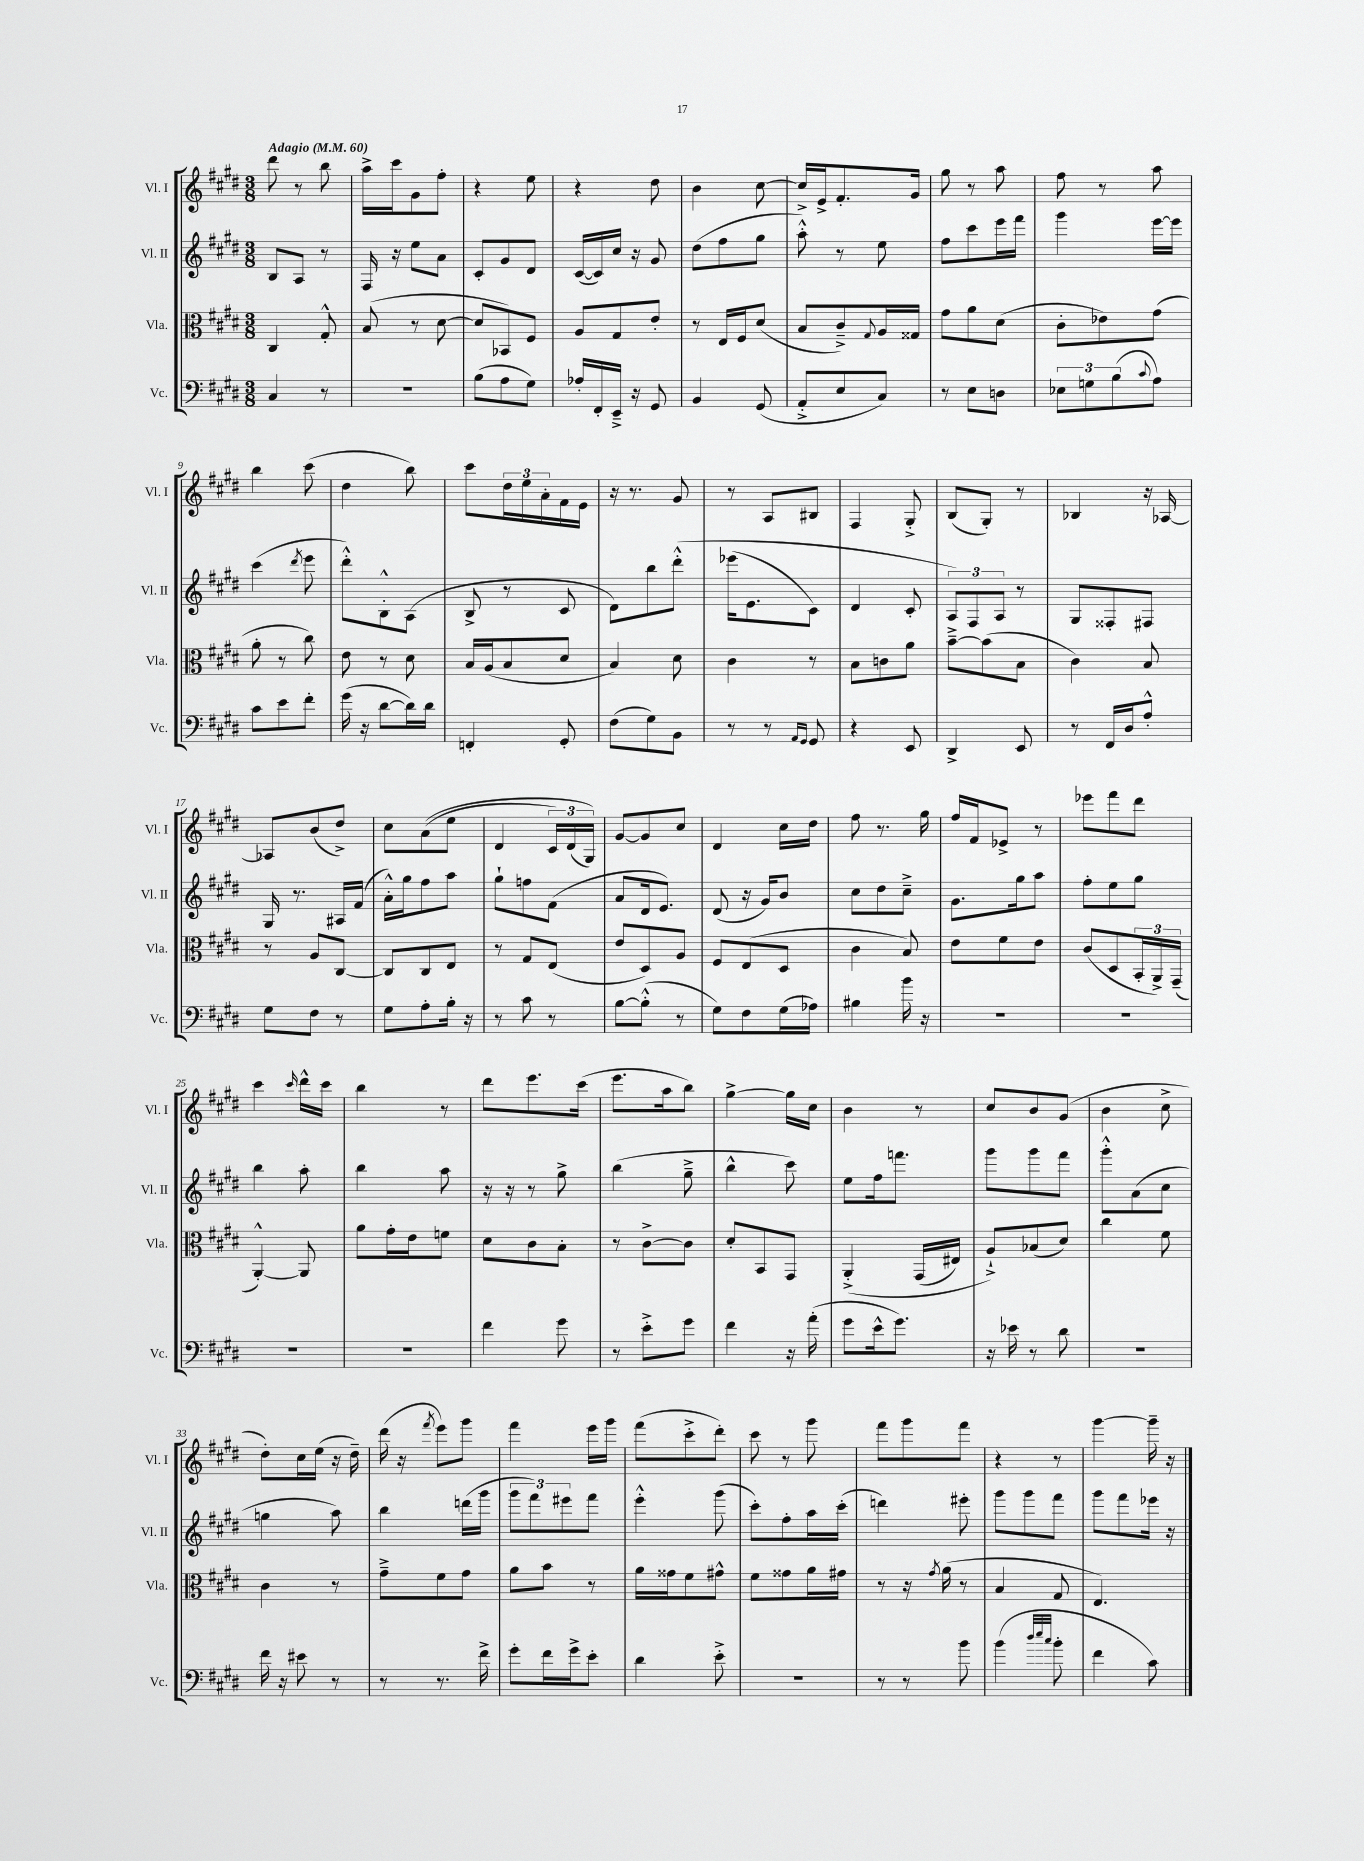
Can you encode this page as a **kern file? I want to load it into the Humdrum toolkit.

**kern	**kern	**kern	**kern
*staff4	*staff3	*staff2	*staff1
*clefF4	*clefC3	*clefG2	*clefG2
*k[f#c#g#d#]	*k[f#c#g#d#]	*k[f#c#g#d#]	*k[f#c#g#d#]
*M3/8	*M3/8	*M3/8	*M3/8
*MM60	*MM60	*MM60	*MM60
4C#/	4C#/	8B/L	8ddd#\
.	.	8A/J	8r
8r	8G#'^^/	8r	8bb\
=	=	=	=
4.r	(8B/	16F#/	16aa^\LL
.	.	16r	16ccc#\J
.	8r	8ee\L	8g#\
.	[8d#\	8a\J	8ff#'\J
=	=	=	=
(8B\L	8d#/]L	8c#'/L	4r
8A\	8BB-/)	8g#/	.
8G#\J)	8F#/J	8d#/J	8ee\
=	=	=	=
16A-'/LL	8A/L	([16c#/LL	4r
16FF#'/	.	16c#/])	.
16EE~^/JJ	8G#/	16cc#/JJ	.
16r	.	16r	.
8GG#/	8e'/J	8g#/	8dd#\
=	=	=	=
4BB/	8r	(8dd#\L	4b\
.	16E/LL	8ff#\	.
.	16F#/J	.	.
(8GG#/	(8d#/J	8gg#\J	[8cc#\
=	=	=	=
8AA'^/L	8B/L	8aa'^^\)	16cc#^/]LL
.	.	.	16e^/J
8E/	8c#~^/)	8r	8.f#'/
.	8qqG#/	.	.
8C#/J)	16A/L	8ee\	.
.	16G##/JJ	.	16g#/Jk
=	=	=	=
8r	8g#\L	8ff#\L	8gg#\
8E\L	8a\	8ccc#\	8r
8D\J	(8d#\J	16eee\L	8aa\
.	.	16fff#\JJ	.
=	=	=	=
12E-\L	8c#'\L	4ggg#\	8ff#\
12G\	.	.	.
.	8e-\)	.	8r
(12B\	.	.	.
8qqc#/	.	.	.
8A\J)	(8g#\J	[16eee\LL	8aa\
.	.	16eee\]JJ	.
=	=	=	=
8c#\L	8a'\	(4ccc#\	4bb\
8e\	8r	.	.
.	.	8qddd#/	.
8f#'\J	8cc#\)	8eee\	(8ccc#\
=	=	=	=
(16g#\	8e\	8ddd#'^^\L)	4dd#\
16r	.	.	.
[8d#\L	8r	8B'^^\	.
16d#\]L)	8d#\	(8A\J	8bb\)
16d#\JJ	.	.	.
=	=	=	=
4FF'/	16B/LL	8B^/	8ccc#\L
.	(16A/J	.	.
.	8B/	8r	24dd#\L
.	.	.	24ee\
.	.	.	24a'\
8GG#'/	8d#/J	8c#/	16f#\
.	.	.	16e\JJ
=	=	=	=
(8F#\L	4B/)	8d#\L)	16r
.	.	.	8.r
8G#\)	.	8bb\	.
8BB\J	8d#\	&(8ddd#'^^\J	8g#/
=	=	=	=
8r	4c#\	(16eee-\LK	8r
.	.	8.e\	.
8r	.	.	8A/L
16qqAA/LL	.	.	.
16qqGG#/JJ	.	.	.
8GG#/	8r	8c#\J)	8B#/J
=	=	=	=
4r	8B\L	4d#/	4F#/
.	8c\	.	.
8EE/	8a\J	8c#'/	8G#'^/
=	=	=	=
4DD#^/	[8b~^\L	12A/L&)	(8B/L
.	.	12F#/	.
.	(8b\]	.	8G#'/J)
.	.	12A/J	.
8EE/	8B\J	8r	8r
=	=	=	=
8r	4c#\)	8G#/L	4B-/
16FF#/LL	.	8F##'/	.
16D#/J	.	.	.
8A'^^/J	8B/	8F#/J	16r
.	.	.	[16A-/
=	=	=	=
8G#\L	8r	16G#/	8A-/]L
.	.	8.r	.
8F#\J	8A/L	.	(8b/
8r	[8C#/J	16A#/LL	8dd#^/J)
.	.	(16f#/JJ	.
=	=	=	=
8G#\L	8C#/]L	16a'^^\LL)	8cc#\L
.	.	16gg#\J	.
8A'\	8C#/	8ff#\	&((8a\
16B'\Jk	8E/J	8aa\J	8ee\J
16r	.	.	.
=	=	=	=
8r	8r	8gg#`\L	4d#/
8c#\	8G#/L	8ff\	.
8r	(8E/J	(8f#\J	24c#/LL)
.	.	.	(24d#/
.	.	.	24G#/JJ)&)
=	=	=	=
[8B\L	8e/L	8a/L	[8g#/L
(8B'^^\]J	8D#/)	16d#/k	8g#/]
.	.	8.e/J)	.
8r	8A/J	.	8cc#/J
=	=	=	=
8G#\L)	8F#/L	(8d#/	4d#/
8F#\	(8E/	16r	.
.	.	16g#/LK)	.
(16G#\L	8D#/J	8b/J	16cc#\LL
16A-\JJ)	.	.	16dd#\JJ
=	=	=	=
4B#\	4c#\	8cc#\L	8ff#\
.	.	8dd#\	8.r
16b\	8B/)	8cc#~^\J	.
16r	.	.	16gg#\
=	=	=	=
4.r	8e\L	8.g#\L	16ff#/LL
.	.	.	16f#/J
.	8f#\	.	8e-^/J
.	.	16gg#\k	.
.	8e\J	8aa\J	8r
=	=	=	=
4.r	(8c#/L	8ff#'\L	8eee-\L
.	8D#/	8ee\	8fff#\
.	24BB'/L	8gg#\J	8ddd#\J
.	24AA^/)	.	.
.	(24GG#~/JJ	.	.
=	=	=	=
4.r	[4AA'^^/)	4bb\	4ccc#\
.	.	.	16qqccc#/
.	8AA/]	8aa'\	16ddd#^^\LL
.	.	.	16ccc#\JJ
=	=	=	=
4.r	8a\L	4bb\	4bb\
.	16g#'\L	.	.
.	16e\J	.	.
.	8f\J	8aa\	8r
=	=	=	=
4f#\	8d#\L	16r	8ddd#\L
.	.	16r	.
.	8c#\	8r	8.eee\
8g#\	8B'\J	8gg#^\	.
.	.	.	(16ccc#\Jk
=	=	=	=
8r	8r	(4bb\	8.eee\L
8e'^\L	[8c#^\L	.	.
.	.	.	16aa\k
8g#\J	8c#\]J	8gg#~^\	8bb\J)
=	=	=	=
4f#\	8d#'/L	4bb^^\	[4gg#^\
.	8BB/	.	.
16r	8GG#/J	8ccc#\)	16gg#\]LL
(16a'\	.	.	16cc#\JJ
=	=	=	=
8g#\L	&(4AA'^/	8ee\L	4b\
16e^^\k	.	16ff#\k	.
8.g#\J)	.	8.fff\J	.
.	(16GG#/LL	.	8r
.	16E#/JJ)	.	.
=	=	=	=
16r	8A`^/L&)	8ggg#\L	8cc#/L
16e-\	.	.	.
8r	(8B-/	8ggg#\	8b/
8d#\	8d#/J)	8fff#\J	(8g#/J
=	=	=	=
4.r	4cc#\	8ggg#'^^\L	4b\
.	.	(8a\	.
.	8f#\	8cc#\J	8cc#^\
=	=	=	=
16f#\	4c#\	4gg\	8dd#'\L)
16r	.	.	.
8e#\	.	.	16cc#\L
.	.	.	(16ee\JJ
8r	8r	8aa\)	16r
.	.	.	16dd#~\)
=	=	=	=
8r	8g#~^\L	4bb\	(16ddd#\
.	.	.	16r
.	.	.	8qfff#/
8.r	8f#\	.	8eee\L)
.	8g#\J	(16ddd\LL	8ggg#\J
16f#^\	.	16ggg#\JJ	.
=	=	=	=
8g#'\L	8a\L	12ggg#\L	4fff#\
.	.	12fff#\)	.
16f#\L	8b\J	.	.
.	.	12eee#\	.
16g#^\J	.	.	.
8e'\J	8r	8fff#\J	16eee\LL
.	.	.	16ggg#\JJ
=	=	=	=
4d#\	16a\LL	4eee'^^\	(8fff#\L
.	16g##\J	.	.
.	8f#\	.	8ccc#'^\
8e'^\	8g#^^\J	(8ggg#\	8ddd#'\J)
=	=	=	=
4.r	8f#\L	8ccc#'\L)	8ccc#\
.	8g##\	8ff#'\	8r
.	16a\L	16aa\L	8ggg#\
.	16g#\JJ	(16ccc#'\JJ	.
=	=	=	=
8r	8r	4ddd\)	8fff#\L
8r	16r	.	8ggg#\
.	8qg#/	.	.
.	(16a\	.	.
8b\	8r	8eee#'\	8fff#\J
=	=	=	=
(4b\	4B/	8ggg#\L	4r
.	.	8ggg#\	.
32qqdd#/LLL	.	.	.
32qqee/	.	.	.
32qqcc#/JJJ	.	.	.
8b'\	8G#/	8fff#\J	8r
=	=	=	=
4f#\	4.E/)	8ggg#\L	[4ggg#\
.	.	8fff#\	.
8c#\)	.	16eee-\Jk	16ggg#~\]
.	.	16r	16r
==	==	==	==
*-	*-	*-	*-
